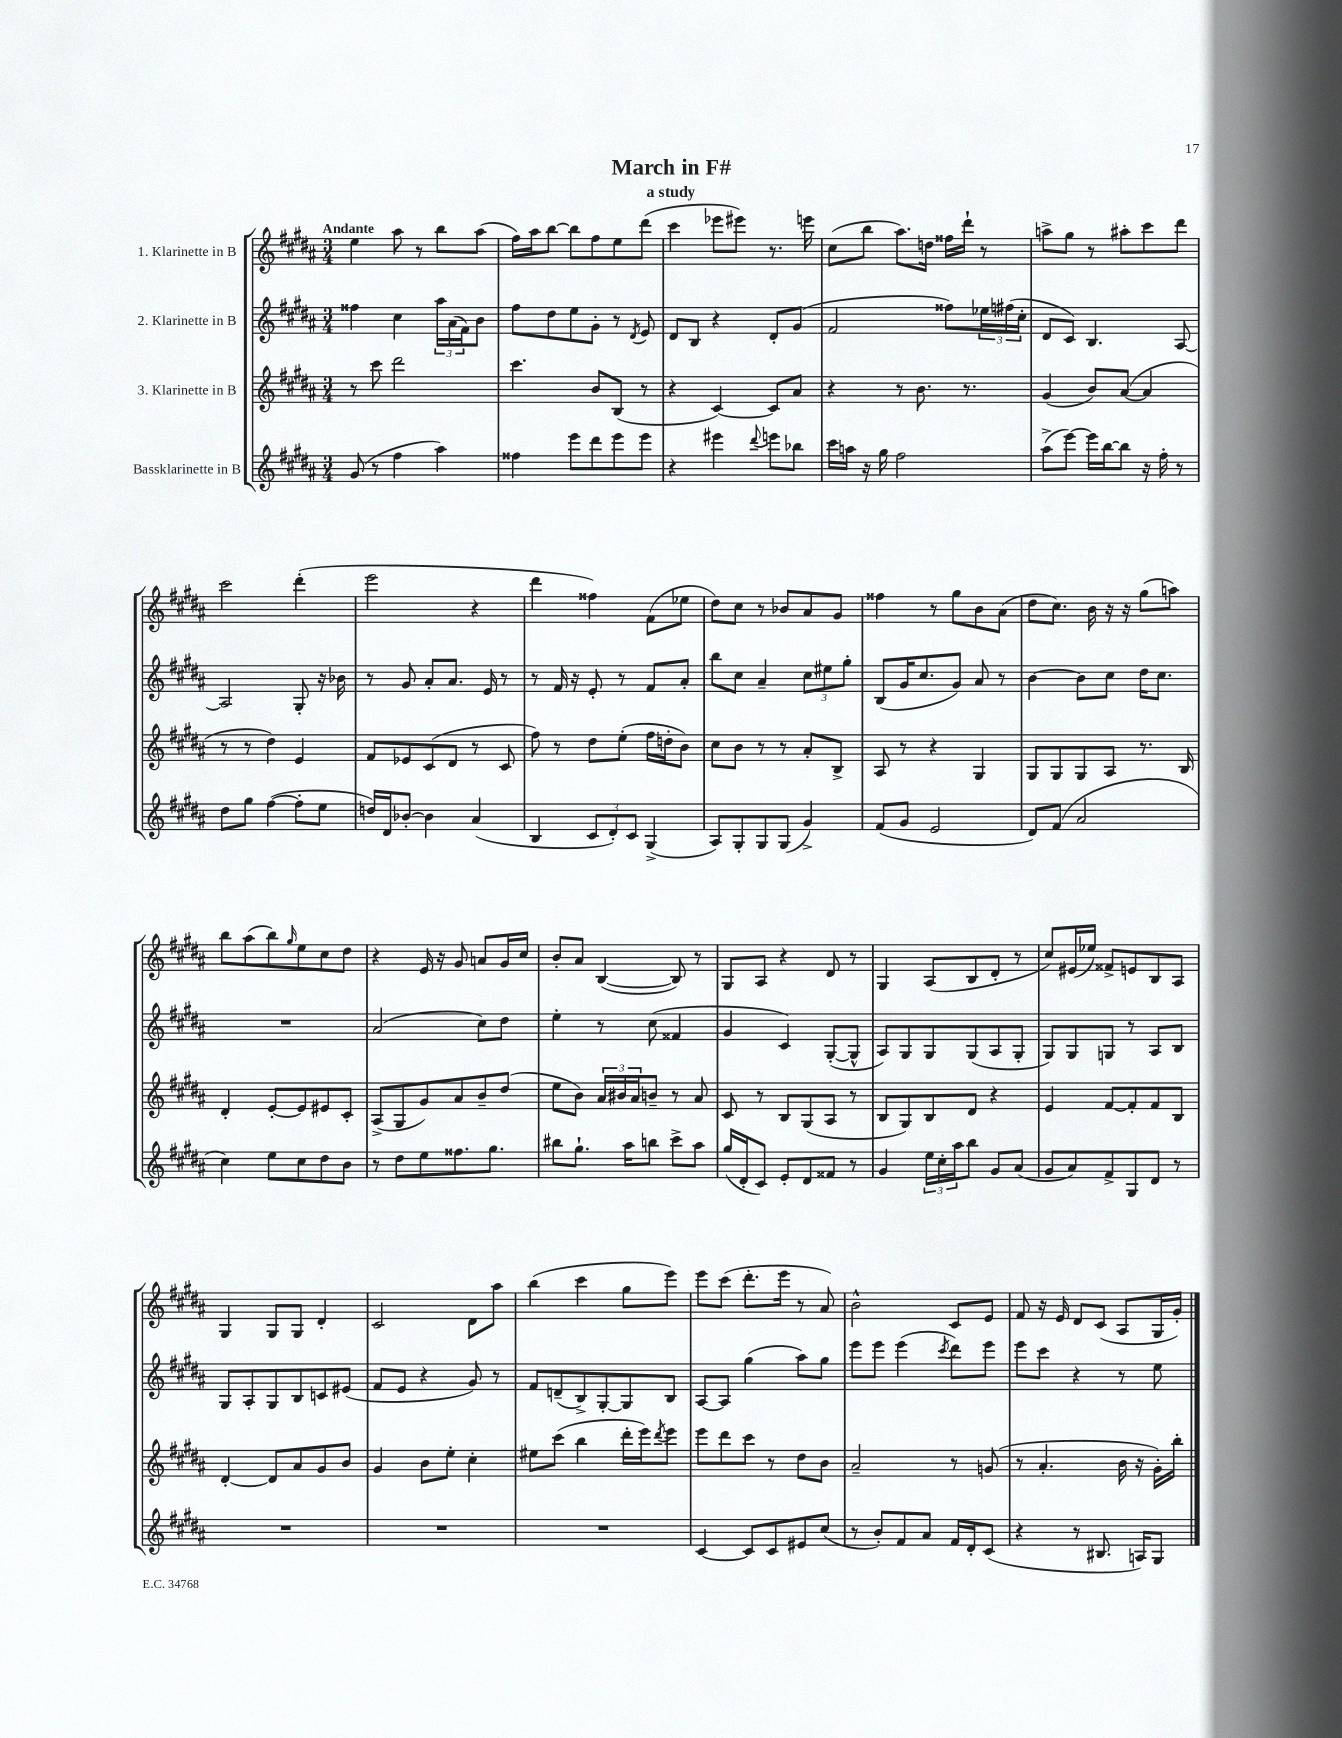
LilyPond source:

\header { title = "March in F#" subtitle = "a study" }
<<
\new StaffGroup <<
\new Staff = "s0" \with { instrumentName = "1. Klarinette in B" } {
    \clef treble \key b \major \numericTimeSignature \time 3/4 \tempo "Andante"
    e''4 ais''8 r8 b''8 ais''8( |
    fis''16) ais''16 b''8~ b''8 fis''8 e''8 dis'''8( |
    cis'''4 ees'''8 eis'''8) r8. e'''16 |
    cis''8( b''8 ais''8.) d''16 fisis''16 dis'''16-! r8 |
    a''8-> gis''8 r8 ais''8-. cis'''8 dis'''8 |
    cis'''2 dis'''4-.( |
    e'''2 r4 |
    dis'''4 fisis''4) fis'8( ees''8 |
    dis''8) cis''8 r8 bes'8 ais'8 gis'8 |
    fisis''4 r8 gis''8 b'8 ais'8( |
    dis''8 cis''8.) b'16 r16 r16 gis''8( a''8) |
    b''8 ais''8( b''8) \grace { gis''16 } e''8 cis''8 dis''8 |
    r4 e'16 r16 gis'8 a'8 gis'16 cis''16 |
    b'8-. ais'8 b4~( b8) r8 |
    gis8 ais8 r4 dis'8 r8 |
    gis4 ais8( b8 dis'8-. r8 |
    cis''8) eis'16( ees''16) fisis'8-> e'8 b8 ais8 |
    gis4 gis8 gis8 dis'4-. |
    cis'2 dis'8 ais''8 |
    b''4( cis'''4 gis''8 e'''8) |
    e'''8 cis'''8( dis'''8.-. e'''16 r8 ais'8) |
    b'2-^ cis'8 e'8 |
    fis'8 r16 e'16 dis'8 cis'8( ais8 gis16 gis'16-.) \bar "|." |
}
\new Staff = "s1" \with { instrumentName = "2. Klarinette in B" } {
    \clef treble \key b \major \numericTimeSignature \time 3/4
    fisis''4 cis''4 \tuplet 3/2 { ais''16 ais'16( fis'16) } b'8 |
    fis''8 dis''8 e''8 gis'8-. r8 \acciaccatura { dis'8 } e'8 |
    dis'8 b8 r4 dis'8-. gis'8( |
    fis'2 fisis''8) \tuplet 3/2 { ees''16 fis''16( cis''16-. } |
    dis'8 cis'8) b4. ais8~ |
    ais2 gis8-. r16 bes'16 |
    r8 gis'8 ais'8-. ais'8. e'16 r8 |
    r8 fis'16 r16 e'8-. r8 fis'8 ais'8-. |
    b''8 cis''8 ais'4-- \tuplet 3/2 { cis''8 eis''8 gis''8-. } |
    b8( gis'16 cis''8. gis'8) ais'8 r8 |
    b'4~ b'8 cis''8 dis''16 cis''8. |
    R2. |
    ais'2( cis''8) dis''8 |
    e''4-. r8 cis''8( fisis'4 |
    gis'4 cis'4) gis8~-.( gis8-^ |
    ais8) gis8 gis8 gis8( ais8 gis8-. |
    gis8) gis8 g8 r8 ais8 b8 |
    gis8 ais8-. gis8 b8 c'8 eis'8( |
    fis'8 e'8 r4 gis'8) r8 |
    fis'8 d'8--( b8->) gis8~-. gis8 b8 |
    ais8~ ais8 gis''4( ais''8) gis''8 |
    e'''8 e'''8 e'''4( \acciaccatura { cis'''8 } dis'''8) e'''8 |
    e'''8 cis'''8 r4 r8 e''8 \bar "|." |
}
\new Staff = "s2" \with { instrumentName = "3. Klarinette in B" } {
    \clef treble \key b \major \numericTimeSignature \time 3/4
    r8 cis'''8 dis'''2 |
    cis'''4. b'8 b8( r8 |
    r4 cis'4~) cis'8 ais'8 |
    r4 r8 b'8. r8. |
    gis'4( b'8) ais'8~( ais'4 |
    r8 r8 dis''4) e'4 |
    fis'8 ees'8 cis'8( dis'8 r8 cis'8 |
    fis''8) r8 dis''8 e''8-.( fis''16 d''16-. b'8) |
    cis''8 b'8 r8 r8 ais'8-. b8-> |
    ais8 r8 r4 gis4 |
    gis8 gis8 gis8 ais8 r8. b16 |
    dis'4-. e'8~-. e'8 eis'8 cis'8-. |
    ais8->( gis8 gis'8) ais'8 b'8-- dis''8( |
    e''8 b'8) \tuplet 3/2 { ais'16 bis'16 ais'16 } b'8-- r8 ais'8 |
    cis'8 r8 b8 gis8( ais8 r8 |
    b8 gis8) b8 dis'8 r4 |
    e'4 fis'8~ fis'8-. fis'8 b8 |
    dis'4~-. dis'8 ais'8 gis'8 b'8 |
    gis'4 b'8 e''8-. cis''4-. |
    eis''8 cis'''8( b''4 dis'''16-. e'''16) \acciaccatura { dis'''8 } e'''8 |
    e'''8 dis'''8 cis'''8 r8 dis''8 b'8 |
    ais'2-- r8 g'8( |
    r8 ais'4.-. b'16 r16 gis'16-.) b''16-. \bar "|." |
}
\new Staff = "s3" \with { instrumentName = "Bassklarinette in B" } {
    \clef treble \key b \major \numericTimeSignature \time 3/4
    gis'8( r8 fis''4 ais''4) |
    fisis''4 e'''8 dis'''8 e'''8 e'''8 |
    r4 eis'''4 \appoggiatura { dis'''8 } e'''8 bes''8 |
    cis'''16 a''16 r16 gis''16 fis''2 |
    ais''8->( e'''8~) e'''16 b''16~ b''8 r16 fis''16-. r8 |
    dis''8 gis''8 fis''4~( fis''8-. e''8 |
    d''16) dis'16 bes'8~-. bes'4 ais'4( |
    b4 \tuplet 3/2 { cis'8 dis'8-.) cis'8 } gis4->( |
    ais8) gis8-. gis8 gis8( gis'4->) |
    fis'8( gis'8 e'2 |
    dis'8) fis'8( ais'2 |
    cis''4) e''8 cis''8 dis''8 b'8 |
    r8 dis''8 e''8 fisis''8. gis''8. |
    bis''8 gis''8.-! ais''16 b''8 cis'''8-> ais''8 |
    gis''16( dis'16-. cis'8) e'8-. dis'8 fisis'8 r8 |
    gis'4 \tuplet 3/2 { e''16 cis''16-. ais''16 } b''8 gis'8 ais'8( |
    gis'8 ais'8) fis'8-> gis8 dis'8 r8 |
    R2. |
    R2. |
    R2. |
    cis'4~ cis'8 cis'8 eis'8 cis''8( |
    r8 b'8-.) fis'8 ais'8 fis'16 dis'16-. cis'8( |
    r4 r8 bis8. a16) gis8 \bar "|." |
}
>>
>>
\layout { \context { \Score \remove "Bar_number_engraver" } }
